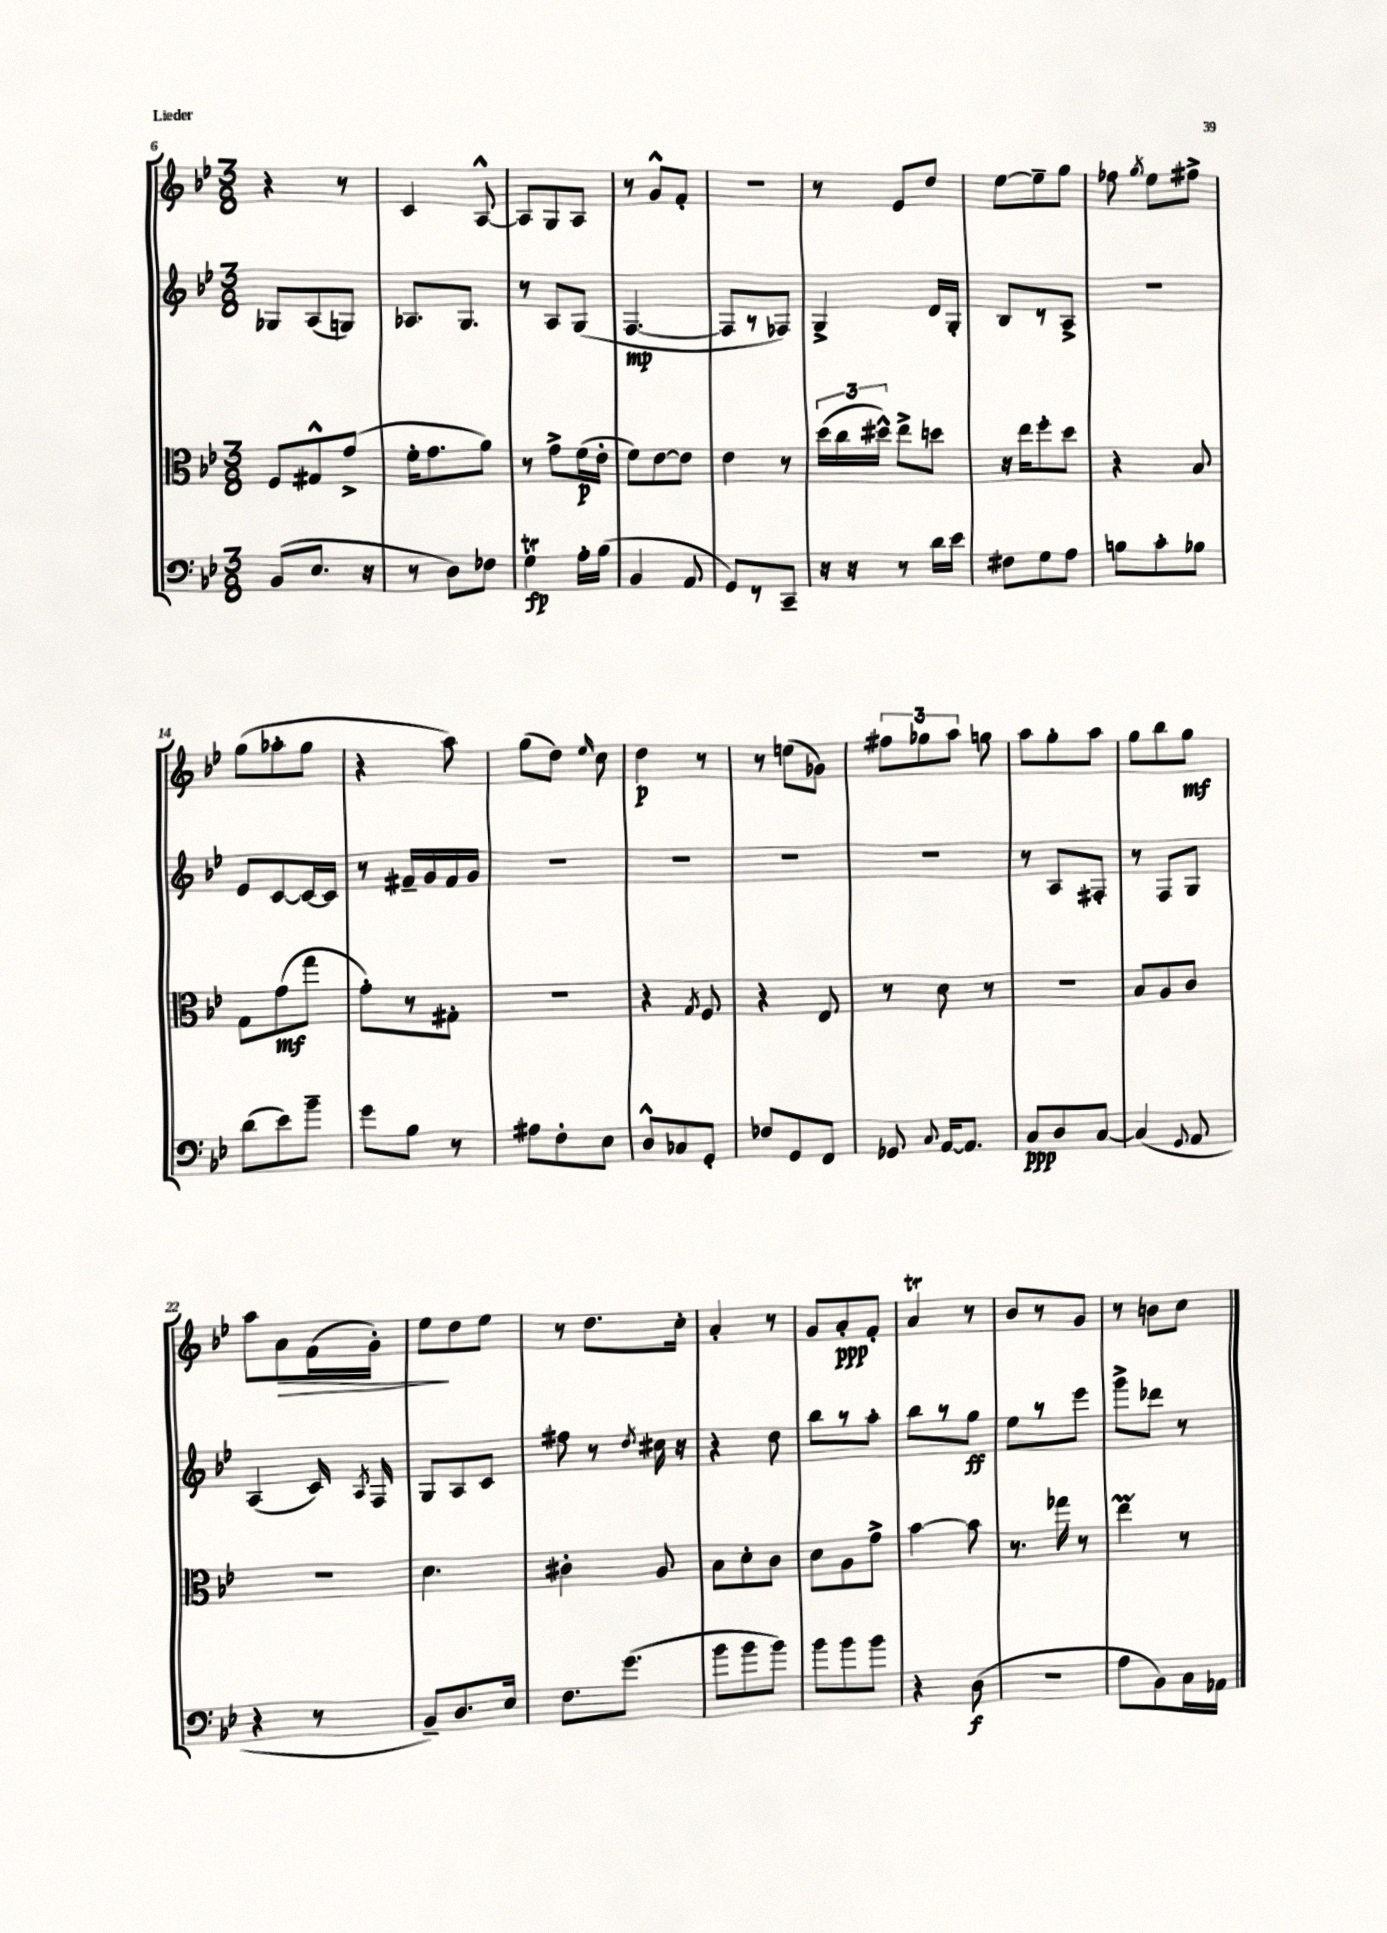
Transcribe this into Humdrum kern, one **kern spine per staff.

**kern	**kern	**kern	**kern
*staff4	*staff3	*staff2	*staff1
*clefF4	*clefC3	*clefG2	*clefG2
*k[b-e-]	*k[b-e-]	*k[b-e-]	*k[b-e-]
*M3/8	*M3/8	*M3/8	*M3/8
(8BB-	8F	8G-	4r
8.E-	8G#^^	(8A	.
.	(8g^	8G)	8r
16r	.	.	.
=	=	=	=
8r	16f'	8.A-	4c
.	8.g	.	.
8D)	.	.	.
.	.	8.G	.
8F-	8a)	.	[8A^^
=	=	=	=
4G	8r	8r	8A]
.	8g^	8A	8G
16A'	(16f	(8G	8A
(16B-	16e-'	.	.
=	=	=	=
4BB-	8f)	[4.F	8r
.	[8e-	.	8g^^
8AA	8e-]	.	8f'
=	=	=	=
8GG)	4e-	8F]	4.r
8r	.	8r	.
8CC~	8r	8F-)	.
=	=	=	=
16r	(24dd	4G^	8r
.	24cc	.	.
16r	.	.	.
.	24dd#^^)	.	.
8r	8ee-^	.	8e-
16d	8dd	16d	8dd
16e-	.	16G'	.
=	=	=	=
8F#	16r	8B-	[8ee-
.	16ee-	.	.
8G	8ff'	8r	8ee-~]
8A	8dd	8A^	8gg
=	=	=	=
8B	4r	4.r	8ff-
.	.	.	8qgg
8c'	.	.	8ee-
8B-	8B-	.	8ff#^
=	=	=	=
(8d	8G	8e-	(8gg
8e-)	(8g	[8c	8aa-'
8b-~	8gg	16c_	8gg
.	.	16c]	.
=	=	=	=
8g	8g')	8r	4r
8B-	8r	16f#~	.
.	.	16g	.
8r	8G#'	16f#	8aa)
.	.	16g	.
=	=	=	=
8A#	4.r	4.r	(8gg
8F'	.	.	8dd)
.	.	.	16qqee-
8E-	.	.	8cc
=	=	=	=
8D^^	4r	4.r	4dd
8C-	.	.	.
.	8qG	.	.
8GG'	8F	.	8r
=	=	=	=
8F-	4r	4.r	8r
8GG	.	.	(8ee
8FF	8E-	.	8g-)
=	=	=	=
8GG-	8r	4.r	12ff#
.	.	.	12gg-
8qqC	.	.	.
[16AA	8d	.	.
.	.	.	12aa
8.AA]	.	.	.
.	8r	.	8gg
=	=	=	=
8C	4.r	8r	8aa
8D	.	8A	8gg'
[8C	.	8F#'	8aa
=	=	=	=
(4C]	8B-	8r	8gg
.	8A	8F	8bb-
8qqGG	.	.	.
8AA	8c	8G	8gg
=	=	=	=
4r	4.r	(4A	8aa
.	.	.	8a
8r	.	16c)	(16f
.	.	8qA	.
.	.	16F	16g')
=	=	=	=
8BB-~)	4.d	8G	8ee-
8.D	.	8A	8dd
.	.	8c	8ee-
16E-	.	.	.
=	=	=	=
8.F	4c#'	8ff#	8r
.	.	8r	8.dd
(8.g	.	.	.
.	.	8qdd	.
.	8A	16cc#	.
.	.	16r	16cc'
=	=	=	=
8b-	8B-	4r	4a'
8b-	8d'	.	.
8b-)	8c	8dd	8r
=	=	=	=
8b-	8d	8bb-	8g
8b-	8A	8r	8a'
8b-	8g^	8aa'	8f'
=	=	=	=
4r	[4b-	8bb-	4a
.	.	8r	.
(8D	8b-]	8gg	8r
=	=	=	=
4.r	8.r	8ee-	8b-
.	.	8r	8r
.	16gg-	.	.
.	8r	8eee-	8g
=	=	=	=
8A	4ee-	8ggg^	8r
8BB-)	.	8ddd-	8b
16C	8r	8r	8cc
16AA-	.	.	.
==	==	==	==
*-	*-	*-	*-
